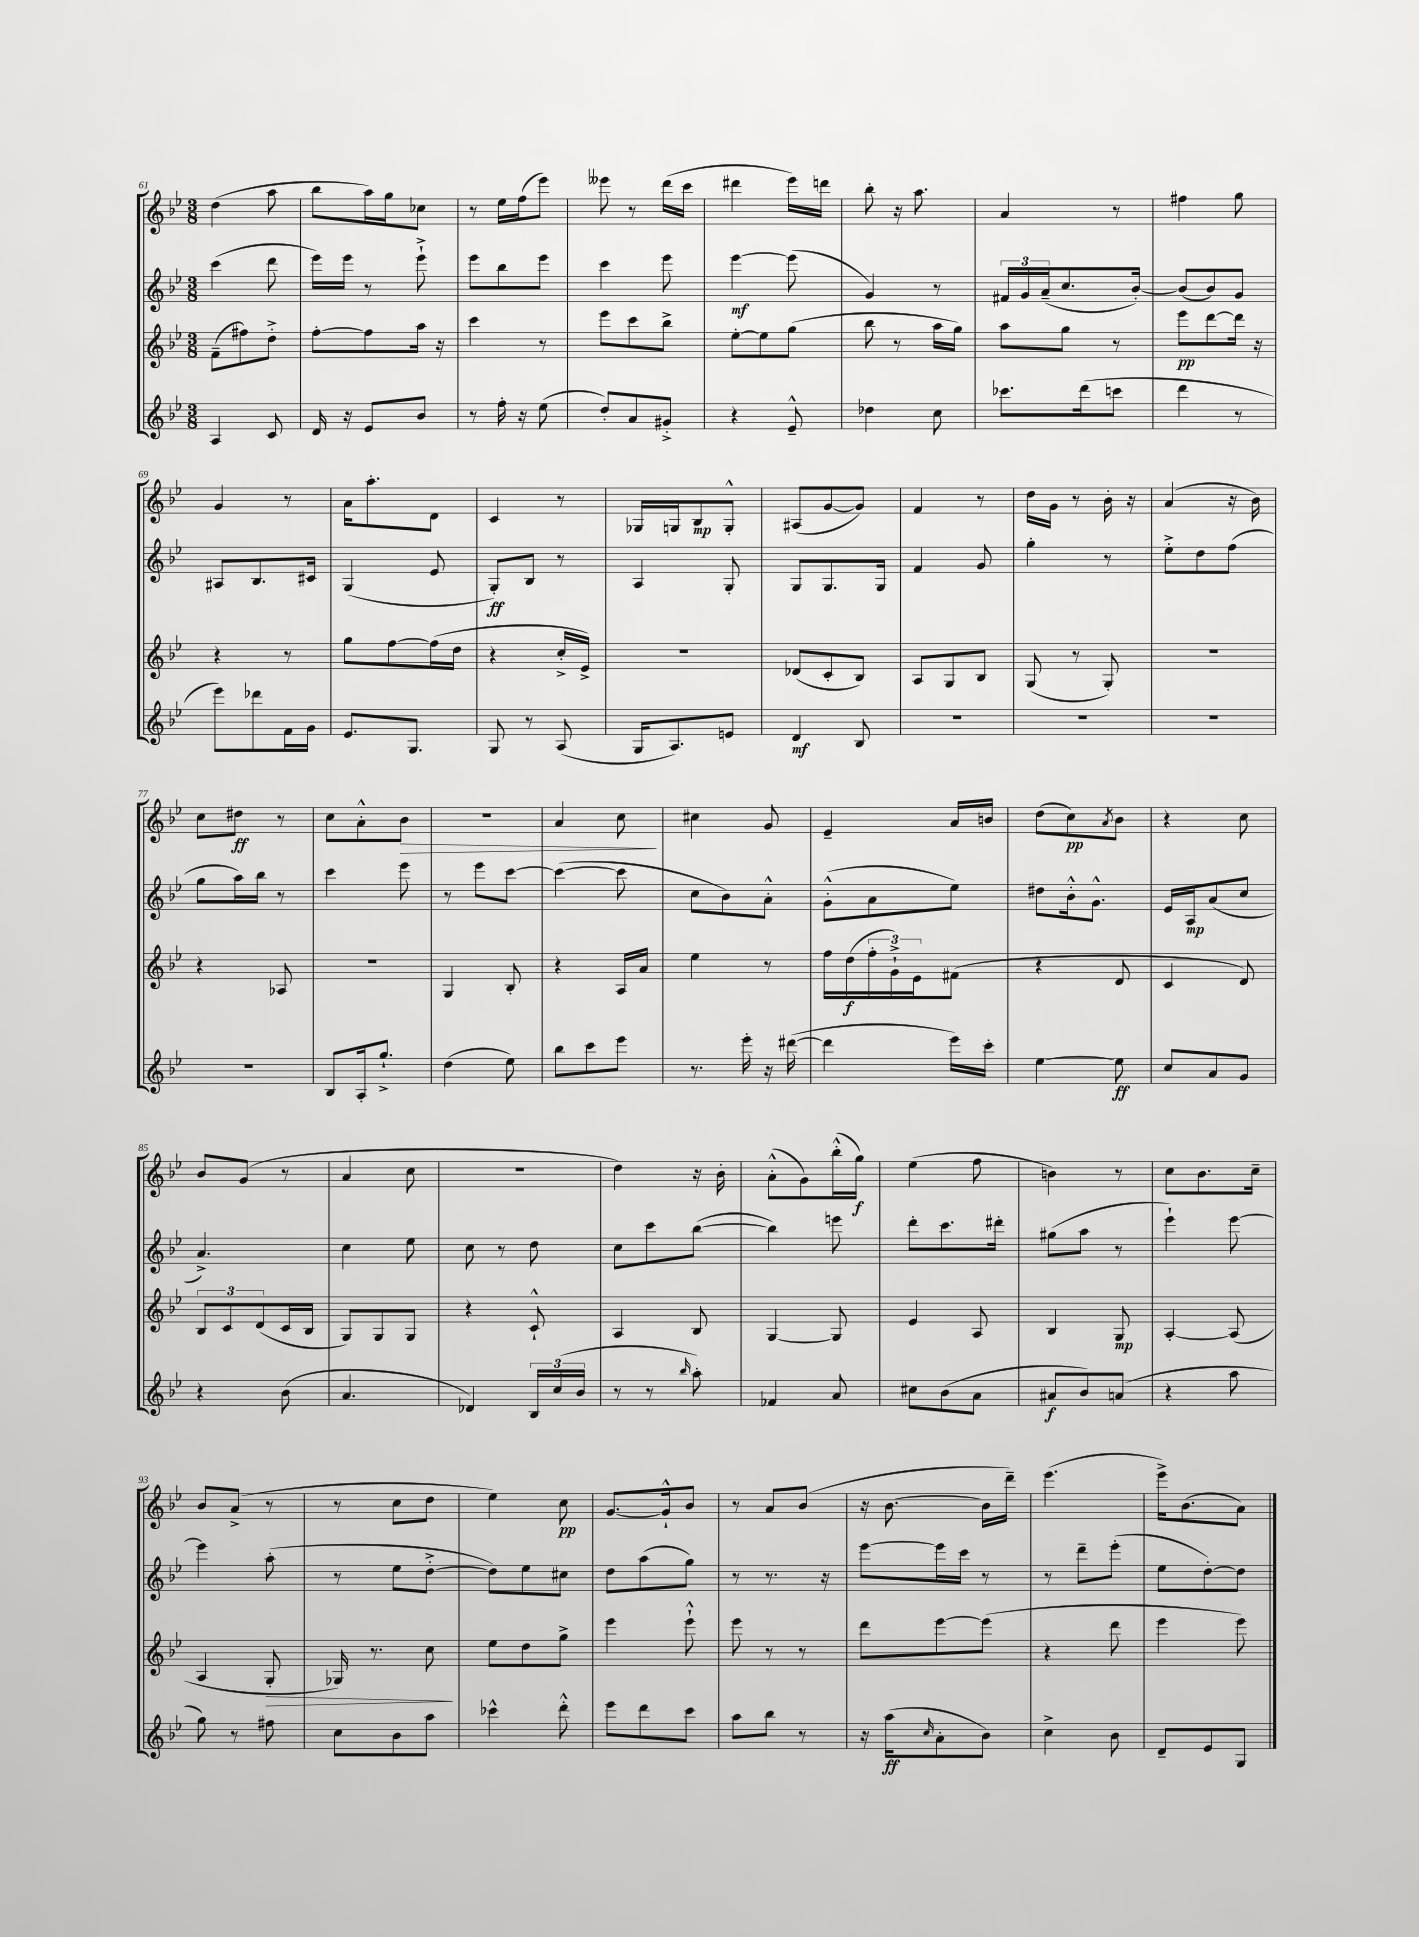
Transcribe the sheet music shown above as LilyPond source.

<<
\new StaffGroup <<
\new Staff = "s0" {
    \clef treble \key bes \major \numericTimeSignature \time 3/8
    d''4( a''8 |
    bes''8 a''16) g''16 ces''8 |
    r8 ees''16 f''16( ees'''8) |
    eeses'''8 r8 d'''16( c'''16 |
    dis'''4 ees'''16) d'''16 |
    bes''8-. r16 a''8. |
    a'4 r8 |
    fis''4 g''8 |
    g'4 r8 |
    a'16 a''8.-. d'8 |
    c'4 r8 |
    ges16 g16 bes8\mp g8-.-^ |
    ais8( g'8~ g'8) |
    f'4 r8 |
    d''16 g'16 r8 bes'16-. r16 |
    a'4( r16 bes'16) |
    c''8 dis''8\ff r8 |
    c''8 a'8-.-^ bes'8\> |
    r4. |
    a'4 c''8\! |
    cis''4 g'8 |
    ees'4-- a'16 b'16 |
    d''8( c''8\pp) \acciaccatura { a'8 } bes'8 |
    r4 c''8 |
    bes'8 g'8( r8 |
    a'4 c''8 |
    R4. |
    d''4) r16 bes'16-. |
    a'8-.-^( g'8) bes''16-.-^( g''16\f) |
    ees''4( f''8 |
    b'4) r8 |
    c''8 bes'8. c''16-- |
    bes'8 a'8->( r8 |
    r8 c''8 d''8 |
    ees''4) c''8\pp |
    g'8.~ g'16-!-^ bes'8 |
    r8 a'8 bes'8( |
    r16 bes'8.~ bes'16 d'''16--) |
    ees'''4.( |
    ees'''16->) bes'8.( a'8) \bar "|." |
}
\new Staff = "s1" {
    \clef treble \key bes \major \numericTimeSignature \time 3/8
    c'''4( d'''8 |
    ees'''16) ees'''16 r8 ees'''8-!-> |
    ees'''8 bes''8 ees'''8 |
    c'''4 ees'''8 |
    ees'''4~\mf ees'''8( |
    g'4) r8 |
    \tuplet 3/2 { fis'16 g'16 a'16--( } c''8. bes'16~-.) |
    bes'8( bes'8) g'8 |
    ais8 bes8. cis'16 |
    g4( ees'8 |
    g8-.\ff) bes8 r8 |
    a4 g8-. |
    g8 g8. g16 |
    f'4 g'8 |
    g''4-. r8 |
    ees''8-.-> d''8 f''8( |
    g''8 a''16) bes''16 r8 |
    c'''4 ees'''8 |
    r8 ees'''8 c'''8~ |
    c'''4~( c'''8 |
    c''8 bes'8) a'8-.-^ |
    g'8-.-^( a'8 ees''8) |
    dis''8 bes'16-.-^ g'8.-^ |
    ees'16 a16\mp a'8( c''8 |
    a'4.->) |
    c''4 ees''8 |
    c''8 r8 d''8 |
    c''8 c'''8 bes''8~( |
    bes''4) e'''8 |
    d'''8-. c'''8. dis'''16-. |
    gis''8( a''8 r8 |
    ees'''4-!) ees'''8~ |
    ees'''4 a''8-.( |
    r8 ees''8 d''8~-.-> |
    d''8) ees''8 cis''8 |
    d''8 a''8( g''8) |
    r8 r8. r16 |
    ees'''8~ ees'''16 c'''16 r8 |
    r8 d'''8-- ees'''8-.( |
    ees''8 d''8~-.) d''8 \bar "|." |
}
\new Staff = "s2" {
    \clef treble \key bes \major \numericTimeSignature \time 3/8
    f'8--( fis''8) d''8-.-> |
    f''8~-. f''8 a''16 r16 |
    c'''4 r8 |
    ees'''8 c'''8 bes''8-> |
    ees''8~-. ees''8 g''8( |
    bes''8 r8 a''16 g''16) |
    a''8 g''8 r8 |
    ees'''8\pp d'''8~ d'''16 r16 |
    r4 r8 |
    g''8 f''8~ f''16( d''16 |
    r4 c''16-.-> ees'16->) |
    r4. |
    des'8( c'8-. bes8) |
    a8 g8 bes8 |
    g8( r8 g8-.) |
    R4. |
    r4 aes8 |
    R4. |
    g4 bes8-. |
    r4 a16 a'16 |
    ees''4 r8 |
    f''16 d''16\f( \tuplet 3/2 { f''16-. g'16-!->) ees'16 } fis'8( |
    r4 d'8 |
    c'4 d'8) |
    \tuplet 3/2 { bes8 c'8 d'8( } c'16 bes16 |
    g8) g8 g8 |
    r4 c'8-!-^ |
    a4 bes8 |
    g4~ g8 |
    ees'4 a8 |
    bes4 g8\mp |
    a4~-. a8( |
    a4 g8-.\> |
    ges16) r8. c''8\! |
    ees''8 d''8 g''8-> |
    ees'''4 ees'''8-!-^ |
    ees'''8 r8 r8 |
    d'''8 ees'''8~ ees'''8( |
    r4 d'''8 |
    ees'''4 ees'''8) \bar "|." |
}
\new Staff = "s3" {
    \clef treble \key bes \major \numericTimeSignature \time 3/8
    a4 c'8 |
    d'16 r16 ees'8 bes'8 |
    r8 f''16-. r16 ees''8( |
    d''8-.) a'8 gis'8-.-> |
    r4 ees'8---^ |
    des''4 c''8 |
    ces'''8. d'''16( c'''8 |
    d'''4 r8 |
    ees'''8) des'''8 f'16 g'16 |
    ees'8. g8. |
    g8 r8 a8( |
    g16 a8.) e'8 |
    d'4\mf bes8 |
    R4. |
    R4. |
    R4. |
    R4. |
    bes8 a16-. g''8.-!-> |
    d''4( ees''8) |
    bes''8 c'''8 ees'''8 |
    r8. ees'''16-. r16 dis'''16~( |
    dis'''4 ees'''16) c'''16-. |
    ees''4~ ees''8\ff |
    c''8 a'8 g'8 |
    r4 bes'8( |
    a'4. |
    des'4) \tuplet 3/2 { bes16 c''16( bes'16 } |
    r8 r8 \grace { bes''16 } a''8-.) |
    fes'4 a'8 |
    cis''8 bes'8( a'8 |
    ais'8\f bes'8) a'8( |
    r4 a''8 |
    g''8) r8 fis''8 |
    c''8 bes'8 a''8 |
    ces'''4-^ d'''8-.-^ |
    ees'''8 d'''8 c'''8 |
    a''8 bes''8 r8 |
    r16 a''16\ff( \grace { c''16 } a'8-. bes'8) |
    c''4-> bes'8 |
    d'8-- ees'8 g8 \bar "|." |
}
>>
>>
\layout { \context { \Score currentBarNumber = #61 } }
